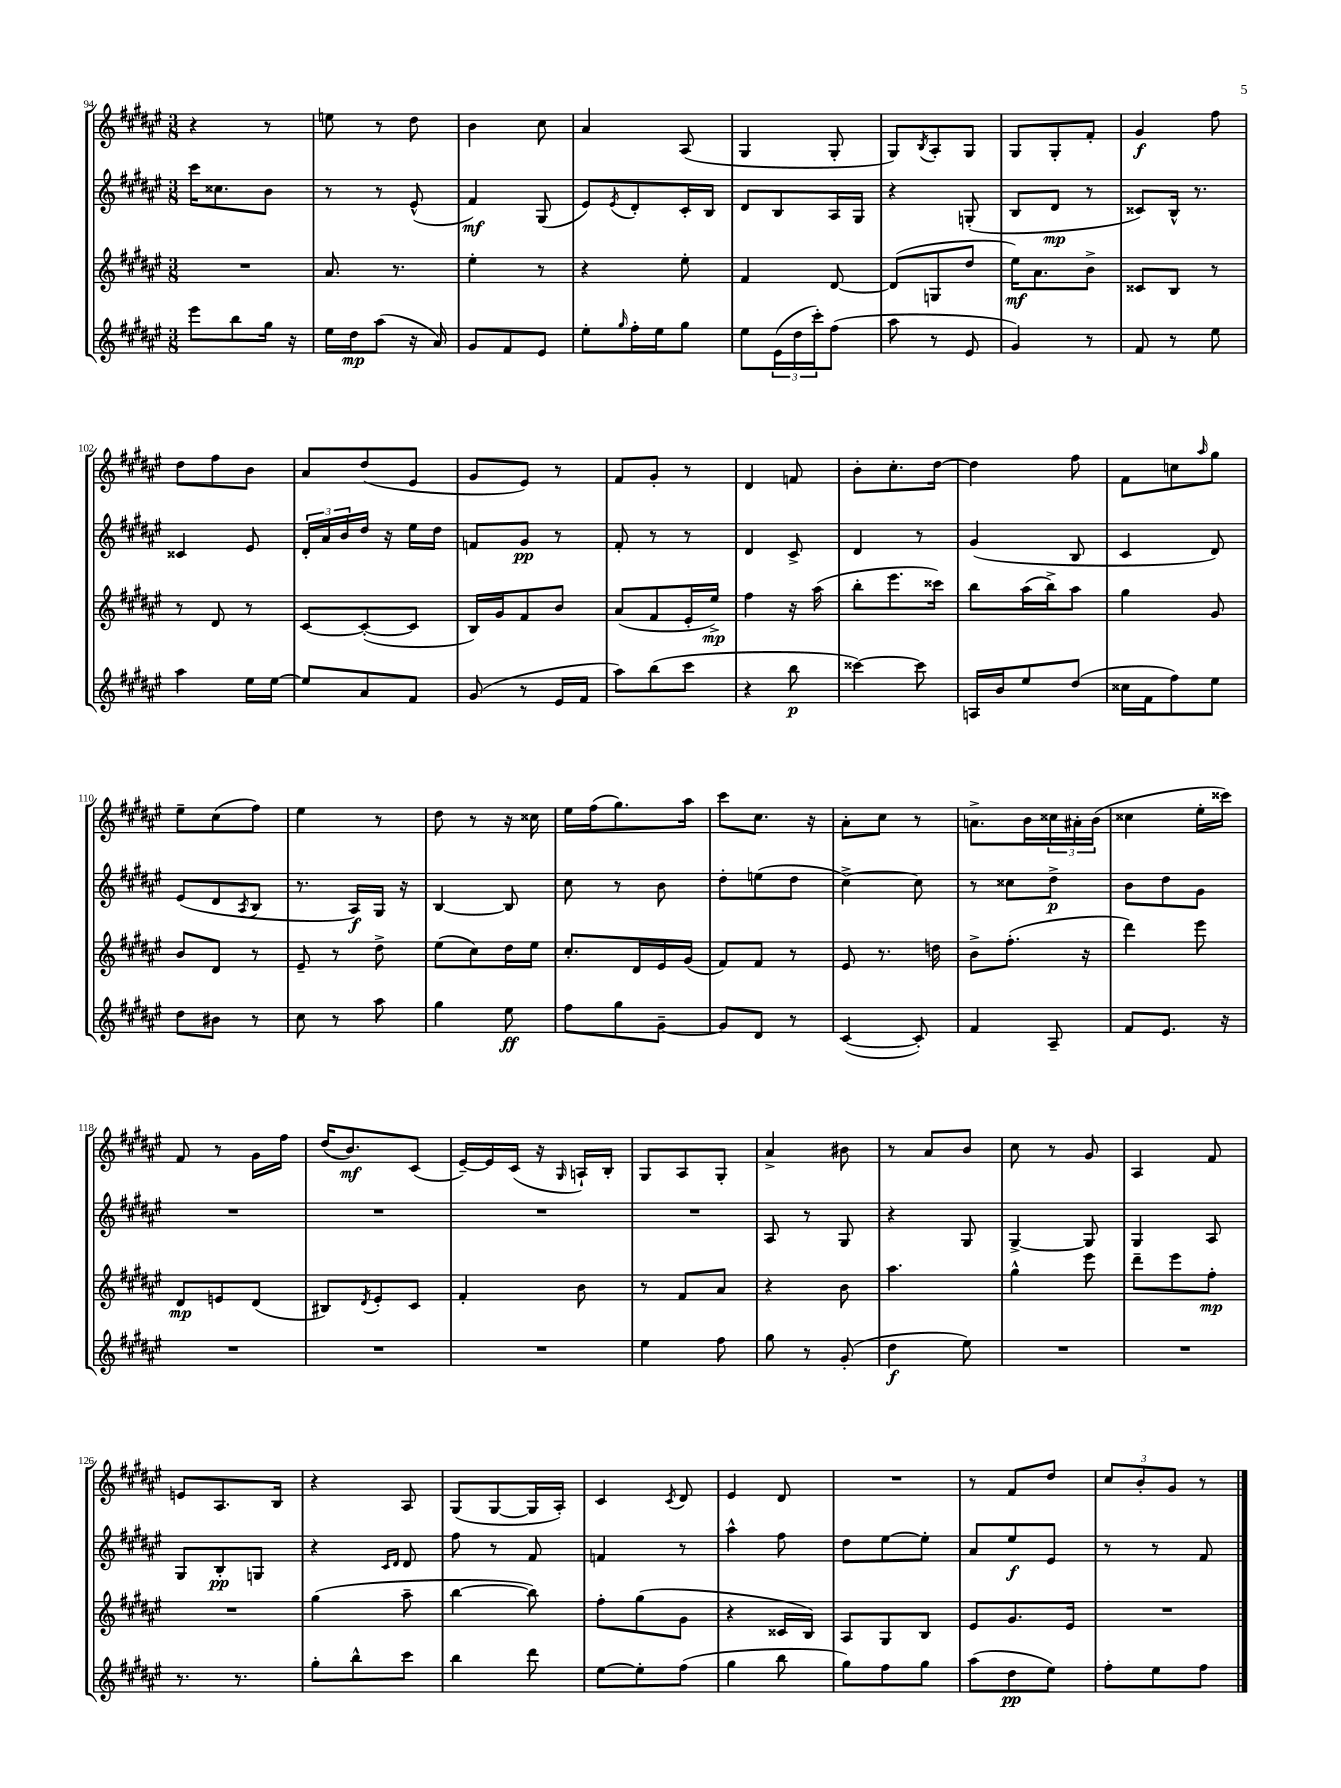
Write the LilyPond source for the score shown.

<<
\new StaffGroup <<
\new Staff = "s0" {
    \clef treble \key fis \major \numericTimeSignature \time 3/8
    r4 r8 |
    e''8 r8 dis''8 |
    b'4 cis''8 |
    ais'4 ais8( |
    gis4 gis8-. |
    gis8) \acciaccatura { b8 } ais8-. gis8 |
    gis8 gis8-. fis'8-. |
    gis'4\f fis''8 |
    dis''8 fis''8 b'8 |
    ais'8 dis''8( eis'8 |
    gis'8 eis'8) r8 |
    fis'8 gis'8-. r8 |
    dis'4 f'8 |
    b'8-. cis''8.-. dis''16~ |
    dis''4 fis''8 |
    fis'8 c''8 \grace { ais''16 } gis''8 |
    eis''8-- cis''8( fis''8) |
    eis''4 r8 |
    dis''8 r8 r16 cisis''16 |
    eis''16 fis''16( gis''8.) ais''16 |
    cis'''8 cis''8. r16 |
    ais'8-. cis''8 r8 |
    a'8.-> b'16 \tuplet 3/2 { cisis''16 ais'16-. b'16( } |
    cisis''4 eis''16-. cisis'''16) |
    fis'8 r8 gis'16 fis''16 |
    dis''16( b'8.\mf) cis'8( |
    eis'16~--) eis'16 cis'16( r16 \grace { gis16 } a16-!) b16-. |
    gis8 ais8 gis8-. |
    ais'4-> bis'8 |
    r8 ais'8 b'8 |
    cis''8 r8 gis'8 |
    ais4 fis'8 |
    e'8 ais8. b16 |
    r4 ais8 |
    gis8( gis8~ gis16 ais16-.) |
    cis'4 \acciaccatura { cis'8 } dis'8 |
    eis'4 dis'8 |
    R4. |
    r8 fis'8 dis''8 |
    \tuplet 3/2 { cis''8 b'8-. gis'8 } r8 \bar "|." |
}
\new Staff = "s1" {
    \clef treble \key fis \major \numericTimeSignature \time 3/8
    cis'''16 cisis''8. b'8 |
    r8 r8 eis'8-^( |
    fis'4\mf) gis8( |
    eis'8) \acciaccatura { eis'8 } dis'8-. cis'16-. b16 |
    dis'8 b8 ais16 gis16 |
    r4 g8-.( |
    b8 dis'8\mp r8 |
    cisis'8) b16-^ r8. |
    cisis'4 eis'8 |
    \tuplet 3/2 { dis'16-. ais'16 b'16 } dis''16 r16 eis''16 dis''16 |
    f'8 gis'8\pp r8 |
    fis'8-. r8 r8 |
    dis'4 cis'8-> |
    dis'4 r8 |
    gis'4( b8 |
    cis'4 dis'8) |
    eis'8( dis'8 \acciaccatura { ais8 } b8 |
    r8. ais16\f) gis16 r16 |
    b4~ b8 |
    cis''8 r8 b'8 |
    dis''8-. e''8( dis''8 |
    cis''4~->) cis''8 |
    r8 cisis''8 dis''8->\p |
    b'8 dis''8 gis'8 |
    R4. |
    R4. |
    R4. |
    R4. |
    ais8 r8 gis8 |
    r4 gis8 |
    gis4~-> gis8 |
    gis4 ais8 |
    gis8 b8-.\pp g8 |
    r4 \grace { cis'16 dis'16 } dis'8 |
    fis''8 r8 fis'8 |
    f'4 r8 |
    ais''4-^ fis''8 |
    dis''8 eis''8~ eis''8-. |
    ais'8 eis''8\f eis'8 |
    r8 r8 fis'8 \bar "|." |
}
\new Staff = "s2" {
    \clef treble \key fis \major \numericTimeSignature \time 3/8
    R4. |
    ais'8. r8. |
    eis''4-. r8 |
    r4 eis''8-. |
    fis'4 dis'8~ |
    dis'8( g8 dis''8 |
    eis''16\mf) ais'8. b'8-> |
    cisis'8 b8 r8 |
    r8 dis'8 r8 |
    cis'8~ cis'8~-.( cis'8 |
    b16) gis'16 fis'8 b'8 |
    ais'8( fis'8 eis'16-. eis''16->\mp) |
    fis''4 r16 ais''16( |
    b''8-. eis'''8. cisis'''16) |
    b''8 ais''16( b''16->) ais''8 |
    gis''4 gis'8 |
    b'8 dis'8 r8 |
    eis'8-- r8 dis''8-> |
    eis''8( cis''8) dis''16 eis''16 |
    cis''8.-. dis'16 eis'16 gis'16( |
    fis'8) fis'8 r8 |
    eis'8 r8. d''16 |
    b'8-> fis''8.-.( r16 |
    dis'''4) eis'''8 |
    dis'8\mp e'8 dis'8( |
    bis8) \acciaccatura { dis'8 } eis'8-. cis'8 |
    fis'4-. b'8 |
    r8 fis'8 ais'8 |
    r4 b'8 |
    ais''4. |
    gis''4-^ eis'''8 |
    dis'''8-- eis'''8 fis''8-.\mp |
    R4. |
    gis''4( ais''8-- |
    b''4~ b''8) |
    fis''8-. gis''8( gis'8 |
    r4 cisis'16 b16) |
    ais8 gis8 b8 |
    eis'8 gis'8. eis'16 |
    R4. \bar "|." |
}
\new Staff = "s3" {
    \clef treble \key fis \major \numericTimeSignature \time 3/8
    eis'''8 b''8 gis''16 r16 |
    eis''16 dis''16\mp ais''8( r16 ais'16) |
    gis'8 fis'8 eis'8 |
    eis''8-. \grace { gis''16 } fis''16-. eis''16 gis''8 |
    eis''8 \tuplet 3/2 { eis'16( dis''16 cis'''16-.) } fis''8( |
    ais''8 r8 eis'8 |
    gis'4) r8 |
    fis'8 r8 eis''8 |
    ais''4 eis''16 eis''16~ |
    eis''8 ais'8 fis'8 |
    gis'8( r8 eis'16 fis'16 |
    ais''8) b''8( cis'''8 |
    r4 b''8\p |
    cisis'''4~) cisis'''8 |
    a16 b'16 eis''8 dis''8( |
    cisis''16 fis'16 fis''8) eis''8 |
    dis''8 bis'8 r8 |
    cis''8 r8 ais''8 |
    gis''4 eis''8\ff |
    fis''8 gis''8 gis'8~-- |
    gis'8 dis'8 r8 |
    cis'4~( cis'8-.) |
    fis'4 ais8-- |
    fis'8 eis'8. r16 |
    R4. |
    R4. |
    R4. |
    eis''4 fis''8 |
    gis''8 r8 gis'8-.( |
    dis''4\f eis''8) |
    R4. |
    R4. |
    r8. r8. |
    gis''8-. b''8-^ cis'''8 |
    b''4 dis'''8 |
    eis''8~ eis''8-. fis''8( |
    gis''4 b''8 |
    gis''8) fis''8 gis''8 |
    ais''8( dis''8\pp eis''8) |
    fis''8-. eis''8 fis''8 \bar "|." |
}
>>
>>
\layout { \context { \Score currentBarNumber = #94 } }
